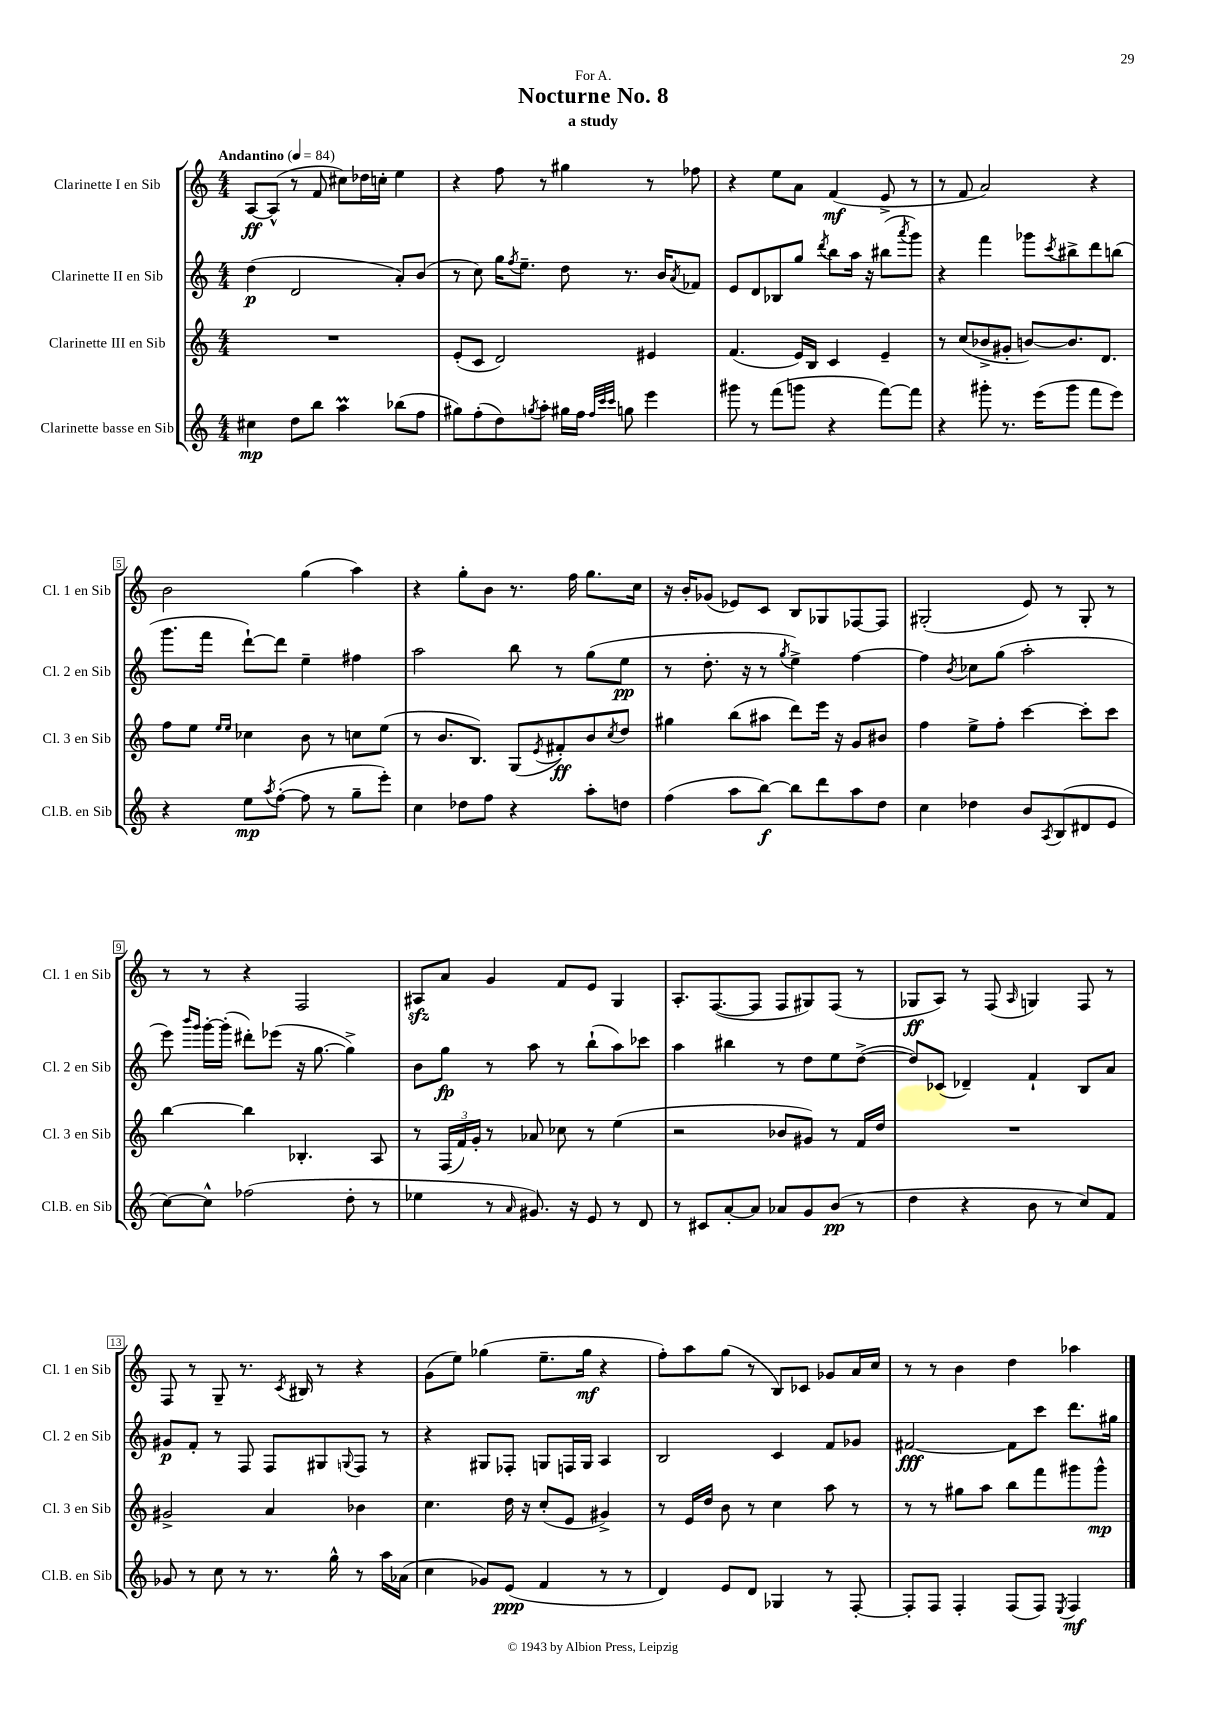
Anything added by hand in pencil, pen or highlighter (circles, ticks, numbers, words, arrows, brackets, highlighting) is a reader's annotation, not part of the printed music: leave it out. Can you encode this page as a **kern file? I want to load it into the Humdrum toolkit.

**kern	**dynam	**kern	**dynam	**kern	**dynam	**kern	**dynam
*part4	*part4	*part3	*part3	*part2	*part2	*part1	*part1
*staff4	*staff4	*staff3	*staff3	*staff2	*staff2	*staff1	*staff1
*I"Clarinette basse en Sib	*	*I"Clarinette III en Sib	*	*I"Clarinette II en Sib	*	*I"Clarinette I en Sib	*
*I'Cl.B. en Sib	*	*I'Cl. 3 en Sib	*	*I'Cl. 2 en Sib	*	*I'Cl. 1 en Sib	*
*clefG2	*	*clefG2	*	*clefG2	*	*clefG2	*
*k[]	*	*k[]	*	*k[]	*	*k[]	*
*M4/4	*	*M4/4	*	*M4/4	*	*M4/4	*
*MM84	*	*MM84	*	*MM84	*	*MM84	*
=1	=1	=1	=1	=1	=1	=1	=1
!	!	!	!	!	!	!LO:TX:a:B:t=Andantino	!
4cc#X\	mp	1r	.	(4dd\	p	[8A/L	ff
.	.	.	.	.	.	(8A^^/J]	.
8dd\L	.	.	.	2d/	.	8r	.
8bb\J	.	.	.	.	.	8f/	.
4aaM\	.	.	.	.	.	8cc#X\L)	.
.	.	.	.	.	.	16dd-X\L	.
.	.	.	.	.	.	16ccn'\JJ	.
(8bb-X\L	.	.	.	8a'/L)	.	4ee\	.
8ff\J	.	.	.	(8b/J	.	.	.
=2	=2	=2	=2	=2	=2	=2	=2
8gg#X\L)	.	(8e'/L	.	8r	.	4r	.
(8ff'\	.	8c/J	.	8cc\)	.	.	.
8dd\)	.	2d/)	.	16gg\KL	.	8ff\	.
.	.	.	.	8qff/	.	.	.
.	.	.	.	8.ee~\J	.	.	.
8qggn/	.	.	.	.	.	.	.
8aa'\J	.	.	.	.	.	8r	.
16gg#X\LL	.	.	.	8dd\	.	4gg#X\	.
16ff\JJ	.	.	.	.	.	.	.
32qqff/LLL	.	.	.	.	.	.	.
32qqccc/	.	.	.	.	.	.	.
32qqccc/JJJ	.	.	.	.	.	.	.
8ggn\	.	.	.	8.r	.	.	.
4eee\	.	4e#X/	.	.	.	8r	.
.	.	.	.	16b/KL	.	.	.
.	.	.	.	8qa/	.	.	.
.	.	.	.	8f-X/J	.	8ff-X\	.
=3	=3	=3	=3	=3	=3	=3	=3
8ggg#X\	.	(4.f/	.	8e/L	.	4r	.
8r	.	.	.	8d/	.	.	.
(8fff\L	.	.	.	8B-X/	.	8ee\L	.
8gggn\J	.	16e/LL)	.	8gg/J	.	8a\J	.
.	.	16B/JJ	.	.	.	.	.
.	.	.	.	8qddd/	.	.	.
4r	.	4c/	.	8bb\L	.	(4f/	mf
.	.	.	.	16aa\Jk	.	.	.
.	.	.	.	16r	.	.	.
[8fff\L)	.	4e~/	.	(8bb#X\L	.	8e^/	.
.	.	.	.	8qaaa/	.	.	.
8fff\J]	.	.	.	8ggg\J)	.	8r	.
=4	=4	=4	=4	=4	=4	=4	=4
4r	.	8r	.	4r	.	8r	.
.	.	(8cc/L	.	.	.	8f/	.
8ggg#X'\	.	8b-X^/	.	4fff\	.	2a/)	.
8.r	.	8g#X'/J	.	.	.	.	.
.	.	[8bn/L)	.	8ggg-X\L	.	.	.
(16eee\KL	.	.	.	.	.	.	.
.	.	.	.	8qccc/	.	.	.
8ggg#\J	.	8.b/]	.	8bb#X^\	.	.	.
8fff\L	.	.	.	8ddd\	.	4r	.
.	.	8.d/J	.	.	.	.	.
8eee\J)	.	.	.	(8bbn\J	.	.	.
!!LO:LB:g=z
=5	=5	=5	=5	=5	=5	=5	=5
4r	.	8ff\L	.	8.ggg\L	.	2b\	.
.	.	8ee\J	.	.	.	.	.
.	.	.	.	16fff\Jk	.	.	.
.	.	16qqee/LL	.	.	.	.	.
.	.	16qqee/JJ	.	.	.	.	.
8ee\L	mp	4cc-X\	.	[8ddd`\L)	.	.	.
8qaa/	.	.	.	.	.	.	.
([8ff'\J	.	.	.	8ddd\J]	.	.	.
8ff\]	.	8b\	.	4ee~\	.	(4gg\	.
8r	.	8r	.	.	.	.	.
8gg~\L	.	8ccn\L	.	4ff#X\	.	4aa\)	.
8eee'\J)	.	(8ee\J	.	.	.	.	.
=6	=6	=6	=6	=6	=6	=6	=6
4cc\	.	8r	.	2aa\	.	4r	.
.	.	8.b/L	.	.	.	.	.
8dd-X\L	.	.	.	.	.	8gg'\L	.
.	.	8.B/J)	.	.	.	.	.
8ff\J	.	.	.	.	.	8b\J	.
4r	.	(8G/L	.	8bb\	.	8.r	.
.	.	8qe/	.	.	.	.	.
.	.	8f#X'/)	ff	8r	.	.	.
.	.	.	.	.	.	16ff\	.
8aa'\L	.	8b/	.	(8gg\L	.	8.gg\L	.
.	.	8qcc/	.	.	.	.	.
8ddn\J	.	8dd/J	.	8ee\J	pp	.	.
.	.	.	.	.	.	16cc\Jk	.
=7	=7	=7	=7	=7	=7	=7	=7
(4ff\	.	4gg#X\	.	8r	.	16r	.
.	.	.	.	.	.	16b'/KL	.
.	.	.	.	8.dd'\	.	(8g-X/J	.
8aa\L	.	(8bb\L	.	.	.	8e-X/L)	.
.	.	.	.	16r	.	.	.
[8bb\J)	f	8aa#X\J	.	8r	.	8c/J	.
.	.	.	.	8qgg/	.	.	.
8bb\L]	.	8ddd\L)	.	4ee^\)	.	8B/L	.
8ddd\	.	16eee\Jk	.	.	.	8G-X/	.
.	.	16r	.	.	.	.	.
8aa\	.	8g/L	.	[4ff\	.	[8F-X/	.
8dd\J	.	8b#X/J	.	.	.	8F-/J]	.
=8	=8	=8	=8	=8	=8	=8	=8
4cc\	.	4ff\	.	4ff\]	.	(2G#X'/	.
.	.	.	.	8qb/	.	.	.
4dd-X\	.	8ee^\L	.	8cc-X\L	.	.	.
.	.	8ff'\J	.	(8gg\J	.	.	.
8b/L	.	[4ccc\	.	2aa'\	.	8e/)	.
8qA/	.	.	.	.	.	.	.
(8B/	.	.	.	.	.	8r	.
8d#X/	.	8ccc'\L]	.	.	.	8G#'/	.
8e/J	.	8ccc\J	.	.	.	8r	.
!!LO:LB:g=z
=9	=9	=9	=9	=9	=9	=9	=9
[8cc\L)	.	[4bb\	.	8eee\)	.	8r	.
.	.	.	.	16qqbbb/LL	.	.	.
.	.	.	.	16qqggg/JJ	.	.	.
8cc^^\J]	.	.	.	[16ggg'\LL	.	8r	.
.	.	.	.	(16ggg'\JJ]	.	.	.
(2ff-X\	.	4bb\]	.	8ddd#X'\L)	.	4r	.
.	.	.	.	(8eee-X\J	.	.	.
.	.	4.B-X'/	.	16r	.	2F/	.
.	.	.	.	[8.gg\	.	.	.
8dd'\	.	.	.	4gg^\])	.	.	.
8r	.	8A/	.	.	.	.	.
=10	=10	=10	=10	=10	=10	=10	=10
4ee-X\	.	8r	.	8b\L	.	8A#Xzz/L	.
.	.	(24F/LL	.	8gg\J	fp	8a/J	.
.	.	24f/)	.	.	.	.	.
.	.	24g'/JJ	.	.	.	.	.
8r	.	8r	.	8r	.	4g/	.
16qqa/	.	.	.	.	.	.	.
8.g#X/)	.	8a-X/	.	8aa\	.	.	.
.	.	8cc-X\	.	8r	.	8f/L	.
16r	.	.	.	.	.	.	.
8e/	.	8r	.	(8bb`\L	.	8e/J	.
8r	.	(4ee\	.	8aa\)	.	4G/	.
8d/	.	.	.	8ccc-X\J	.	.	.
=11	=11	=11	=11	=11	=11	=11	=11
8r	.	2r	.	4aa\	.	8.A'/L	.
8c#X/L	.	.	.	.	.	.	.
.	.	.	.	.	.	([8.F/	.
[8a'/	.	.	.	4bb#X\	.	.	.
8a/J]	.	.	.	.	.	8F/J]	.
8a-X/L	.	8b-X/L	.	8r	.	8F/L	.
8g/	.	8g#X/J)	.	8dd\L	.	8G#X/)	.
(8b/J	pp	8r	.	8ee\	.	(8F/J	.
8r	.	16f/LL	.	([8dd^\J	.	8r	.
.	.	16dd/JJ	.	.	.	.	.
=12	=12	=12	=12	=12	=12	=12	=12
4dd\	.	1r	.	8dd/L])	.	8G-X/L	ff
.	.	.	.	(8c-X/J	.	8A/J)	.
4r	.	.	.	4d-X~/)	.	8r	.
.	.	.	.	.	.	(8F/	.
.	.	.	.	.	.	16qqA/	.
8b\	.	.	.	4f`/	.	4Gn/)	.
8r	.	.	.	.	.	.	.
8cc/L)	.	.	.	8B/L	.	8F/	.
8f/J	.	.	.	8a/J	.	8r	.
!!LO:LB:g=z
=13	=13	=13	=13	=13	=13	=13	=13
8g-X/	.	2g#X^/	.	8g#X/L	p	8F/	.
8r	.	.	.	8f'/J	.	8r	.
8cc\	.	.	.	8r	.	8G~/	.
8r	.	.	.	8F/	.	8.r	.
8.r	.	4a/	.	8F/L	.	.	.
.	.	.	.	.	.	8qc/	.
.	.	.	.	.	.	16B#X/	.
.	.	.	.	8G#X/	.	8r	.
16gg^^\	.	.	.	.	.	.	.
.	.	.	.	8qqGn/	.	.	.
8r	.	4b-X\	.	8F/J	.	4r	.
16aa\LL	.	.	.	8r	.	.	.
(16a-X\JJ	.	.	.	.	.	.	.
=14	=14	=14	=14	=14	=14	=14	=14
4cc\	.	4.cc\	.	4r	.	(8g\L	.
.	.	.	.	.	.	8ee\J)	.
8g-X/L)	.	.	.	8G#X/L	.	(4gg-X\	.
(8e/J	ppp	16dd\	.	8F-X'/J	.	.	.
.	.	16r	.	.	.	.	.
4f/	.	(8cc'/L	.	8Gn/L	.	8.ee~\L	.
.	.	8e/J	.	16Fn/L	.	.	.
.	.	.	.	16G/JJ	.	16gg-\Jk	mf
8r	.	4g#X^/)	.	4A/	.	4r	.
8r	.	.	.	.	.	.	.
=15	=15	=15	=15	=15	=15	=15	=15
4d/)	.	8r	.	2B/	.	8ff'\L)	.
.	.	16e/LL	.	.	.	8aa\	.
.	.	16dd/JJ	.	.	.	.	.
8e/L	.	8b\	.	.	.	(8gg\J	.
8d/J	.	8r	.	.	.	8r	.
4G-X/	.	4cc\	.	4c/	.	8B/L)	.
.	.	.	.	.	.	8c-X/J	.
8r	.	8aa\	.	8f/L	.	8g-X/L	.
[8F'/	.	8r	.	8g-X/J	.	16a/L	.
.	.	.	.	.	.	16cc/JJ	.
=16	=16	=16	=16	=16	=16	=16	=16
8F'/L]	.	8r	.	[2f#X/	fff	8r	.
8F/J	.	8r	.	.	.	8r	.
4F'/	.	8gg#X\L	.	.	.	4b\	.
.	.	8aa\J	.	.	.	.	.
(8F/L	.	8bb\L	.	8f#\L]	.	4dd\	.
8F/J)	.	8fff\	.	8ccc\J	.	.	.
8qE/	.	.	.	.	.	.	.
4F/	mf	8ggg#X\	.	8.ddd\L	.	4aa-X\	.
.	.	8ggg#^^\J	mp	.	.	.	.
.	.	.	.	16gg#X\Jk	.	.	.
==	==	==	==	==	==	==	==
*-	*-	*-	*-	*-	*-	*-	*-
